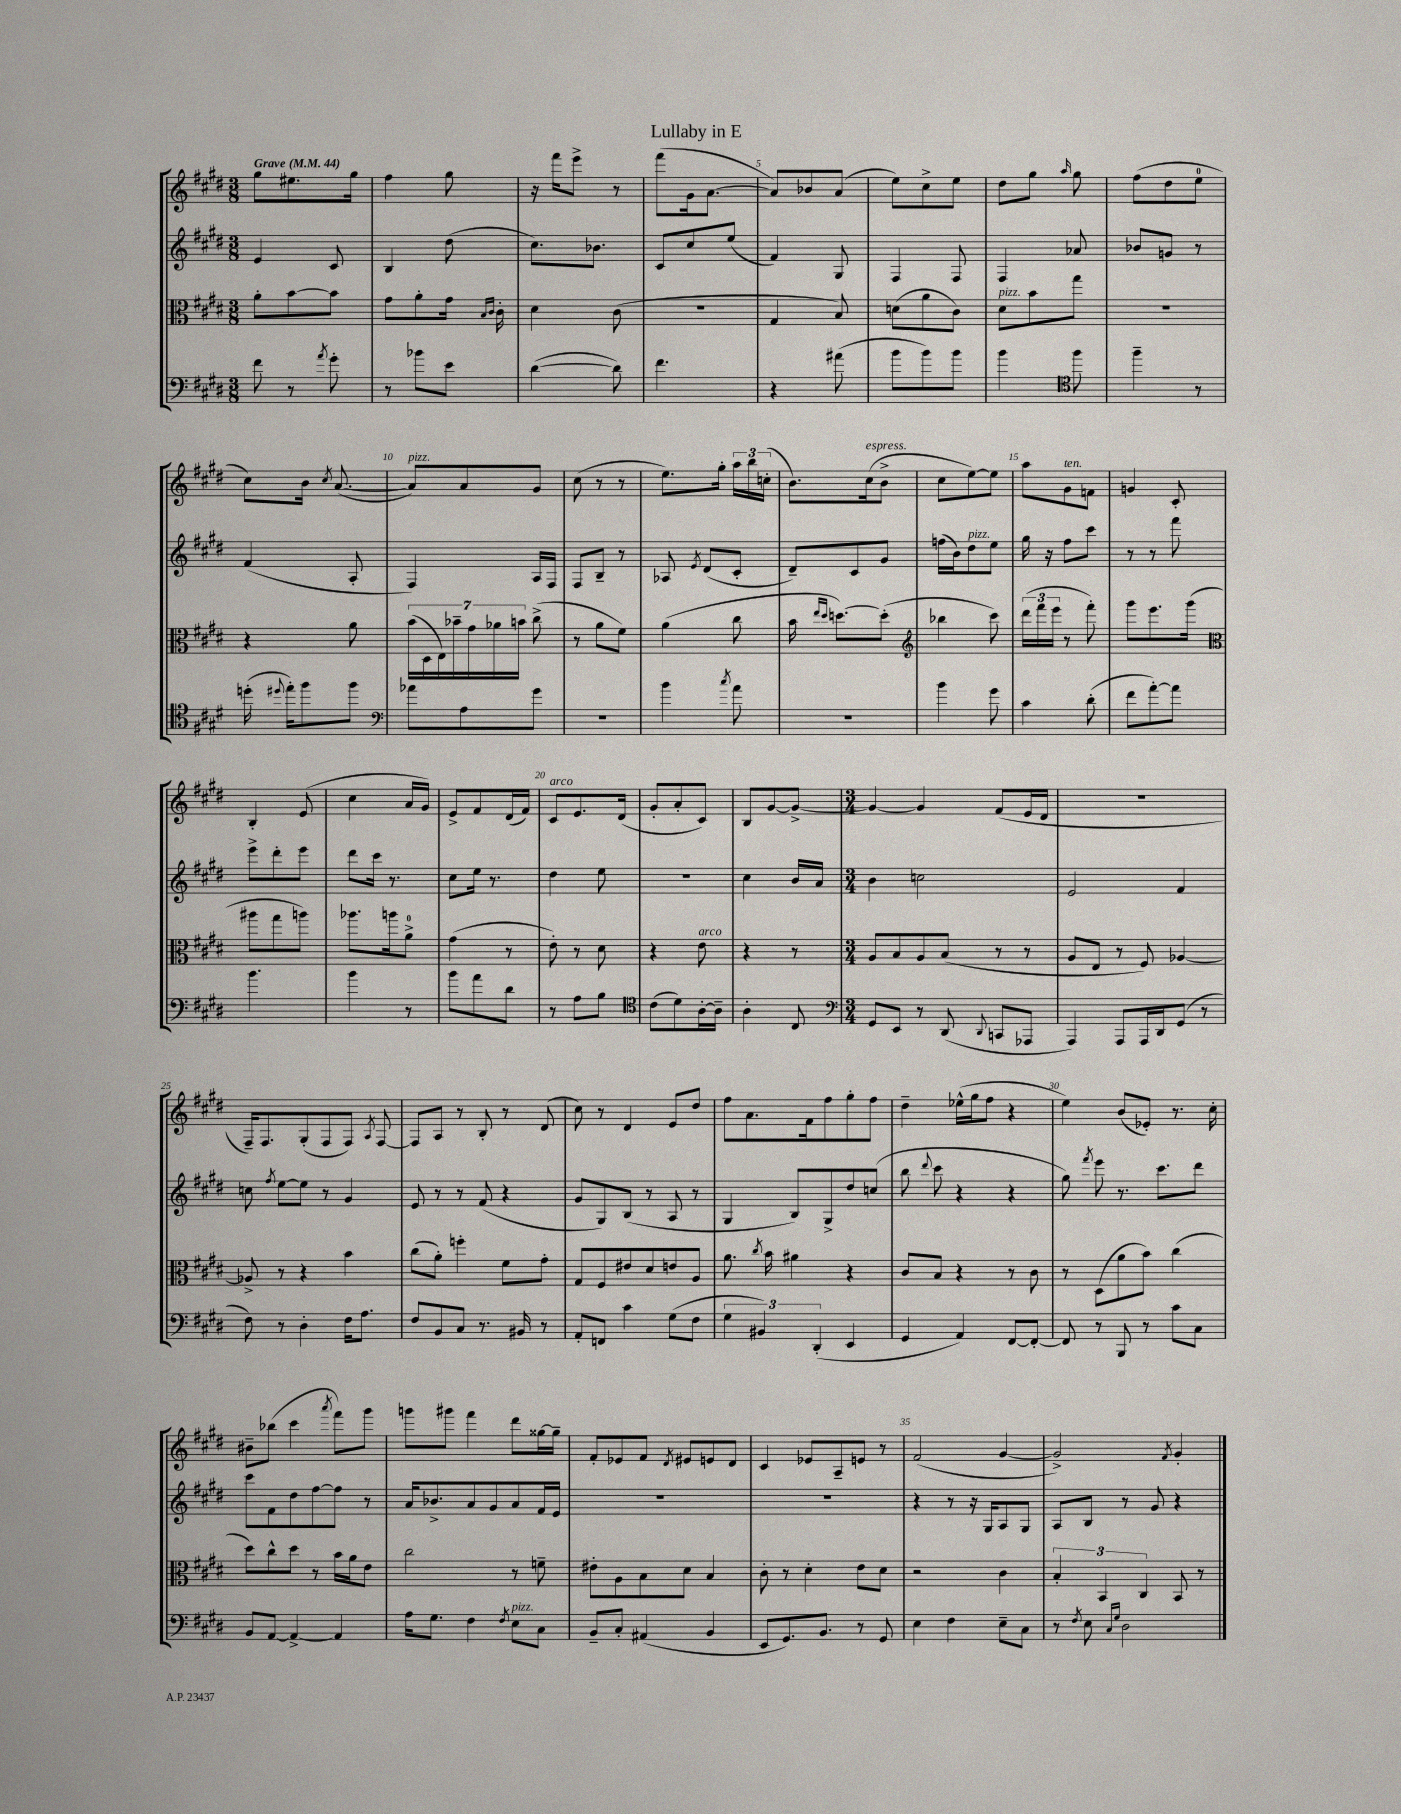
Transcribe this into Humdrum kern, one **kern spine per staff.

**kern	**kern	**kern	**kern
*part4	*part3	*part2	*part1
*staff4	*staff3	*staff2	*staff1
*clefF4	*clefC3	*clefG2	*clefG2
*k[f#c#g#d#]	*k[f#c#g#d#]	*k[f#c#g#d#]	*k[f#c#g#d#]
*M3/8	*M3/8	*M3/8	*M3/8
*MM44	*MM44	*MM44	*MM44
=1	=1	=1	=1
!	!	!	!LO:TX:a:B:t=Grave
8f#\	8a'\L	4e/	8gg#\L
8r	[8b\	.	8.ee#X\
8qa/	.	.	.
8g#'\	8b\J]	8c#/	.
.	.	.	16gg#\Jk
=2	=2	=2	=2
8r	8g#\L	4B/	4ff#\
8b-X\L	8a'\	.	.
8e\J	16g#\Jk	(8dd#\	8gg#\
.	16qqB/LL	.	.
.	16qqc#/JJ	.	.
.	16c#'\	.	.
=3	=3	=3	=3
([4d#\	4d#\	8.cc#\L)	16r
.	.	.	16fff#\KL
.	.	.	8eee^\J
.	.	8.b-X\J	.
8d#\])	(8c#\	.	8r
=4	=4	=4	=4
4.f#\	4.r	8c#/L	(8fff#\L
.	.	8cc#/	16g#\k
.	.	.	[8.a\J
.	.	(8ee/J	.
=5	=5	=5	=5
4r	4G#/	4f#/)	8a/L])
.	.	.	8b-X/
(8a#X\	8B/)	8G#/	(8a/J
=6	=6	=6	=6
8b\L	(8dn\L	4F#/	8ee\L)
8b\)	8a\	.	8cc#^\
8b\J	8c#\J)	8F#/	8ee\J
=7	=7	=7	=7
!	!LO:TX:a:i:t=pizz.	!	!
4b\	8d#\L	4F#/	8dd#\L
.	8b\	.	8gg#\J
*clefC4	*	*	*
.	.	.	16qqaa/
8ff#\	8gg#\J	8a-X/	8gg#\
=8	=8	=8	=8
4ff#~\	4.r	8b-X/L	(8ff#\L
.	.	8gn/J	8dd#\
8r	.	8r	8ee\J
!!LO:LB:g=z
=9	=9	=9	=9
(16ddn'\	4r	(4f#/	8cc#\L)
8qqdd#X/	.	.	.
16ee'\KL)	.	.	.
8ff#\	.	.	16b\Jk
.	.	.	8qcc#/
.	.	.	([8.a/
8ff#\J	8a\	8A'/	.
=10	=10	=10	=10
*clefF4	*	*	*
!	!	!	!LO:TX:a:i:t=pizz.
8a-X\L	(28b\LL	4F#/)	8a/L])
.	28D#\	.	.
.	28E\)	.	.
.	28b-X~\	.	.
8A\	.	.	8a/
.	28g#\	.	.
.	28a-X\	.	.
.	28bn\JJ	.	.
8g#\J	(8cc#^\	16A/LL	8g#/J
.	.	16F#/JJ	.
=11	=11	=11	=11
4.r	8r	8F#/L	(8cc#\
.	8a\L	8B~/J	8r
.	8f#\J)	8r	8r
=12	=12	=12	=12
4b\	(4a\	8A-X/	8.ee\L)
.	.	8qe/	.
.	.	(8d#/L	.
.	.	.	16gg#'\Jk
8qcc#/	.	.	.
8a\	8cc#\	8c#'/J	24aa\LL
.	.	.	24bb\
.	.	.	(24ccn'\JJ
=13	=13	=13	=13
4.r	16b\	8d#~/L)	8.b\L)
.	16qqee/LL	.	.
.	16qqdd#/JJ	.	.
.	[8.ddn\L)	.	.
.	.	8c#/	.
!	!	!	!LO:TX:a:i:t=espress.
.	.	.	(16cc#\k
.	(8dd'\J]	8g#/J	8b^\J
=14	=14	=14	=14
*	*clefG2	*	*
4b\	4bb-X\	(16ffn\LL	8cc#\L
.	.	16b\J)	.
!	!	!LO:TX:a:i:t=pizz.	!
.	.	8dd#\	[8ee\)
8g#\	8ccc#\)	8ee\J	8ee\J]
=15	=15	=15	=15
4c#\	(24ddd#\LL	16gg#\	8aa\L
.	24fff#\	.	.
.	.	16r	.
.	24eee\JJ	.	.
!	!	!	!LO:TX:a:i:t=ten.
.	8r	8ff#\L	8g#\
(8d#'\	8fff#'\)	8ccc#\J	8fn\J
=16	=16	=16	=16
8f#\L	8ggg#\L	8r	4gn/
[8a'\)	8.eee\	8r	.
8a\J]	.	8fff#\	8c#'/
.	(16ggg#\Jk	.	.
!!LO:LB:g=z
=17	=17	=17	=17
*	*clefC3	*	*
4.b\	8aa#X\L	8eee^\L	4B'/
.	8gg#\	8ddd#'\	.
.	8aan\J)	8eee\J	(8e/
=18	=18	=18	=18
4b\	8.aa-X\L	8ddd#\L	4cc#\
.	.	16ccc#\Jk	.
.	16aan\k	8.r	.
8r	8a^\J	.	16a/LL
.	.	.	16g#/JJ)
=19	=19	=19	=19
8b\L	(4g#\	8cc#\L	8e^/L
8a\	.	16ee\Jk	8f#/
.	.	8.r	.
8d#\J	8r	.	(16d#/L
.	.	.	16f#/JJ)
=20	=20	=20	=20
!	!	!	!LO:TX:a:i:t=arco
8r	8e'\)	4dd#\	8c#/L
8A\L	8r	.	8.e/
8B\J	8d#\	8ee\	.
.	.	.	(16d#/Jk
=21	=21	=21	=21
*clefC4	*	*	*
(8c#\L	4r	4.r	8g#'/L
8d#\)	.	.	8a'/
!	!LO:TX:a:i:t=arco	!	!
[16A'\L	8e\	.	8c#/J)
16A~\JJ]	.	.	.
=22	=22	=22	=22
4A'\	4r	4cc#\	8B/L
.	.	.	[8g#/
8C#/	8r	16b/LL	8g#^/J_
.	.	16a/JJ	.
=23	=23	=23	=23
*clefF4	*	*	*
*M3/4	*M3/4	*M3/4	*M3/4
8GG#/L	8A/L	4b\	4g#/_
8EE/J	8B/	.	.
8r	8A/	2ccn\	4g#/]
(8DD#/	(8B/J	.	.
8qqDD#/	.	.	.
8CCn/L	8r	.	(8f#/L
8AAA-X/J	8r	.	16e/L
.	.	.	16d#/JJ
=24	=24	=24	=24
4AAA/)	8A/L	2e/	2.r
.	8E/J	.	.
8AAA/L	8r	.	.
16AAA/L	8F#/)	.	.
16DD#/J	.	.	.
(8GG#/J	[4A-X/	4f#/	.
8r	.	.	.
!!LO:LB:g=z
=25	=25	=25	=25
8F#\)	8A-X^/]	8ccn\	16F#~/KL)
.	.	.	8.F#/
.	.	8qff#/	.
8r	8r	[8ee\L	.
4D#'\	4r	8ee\J]	(8G#'/
.	.	8r	8F#/
16F#\KL	4b\	4g#/	8F#/J)
8.A\J	.	.	.
.	.	.	8qA/
.	.	.	[8F#/
=26	=26	=26	=26
8F#/L	(8cc#\L	8e/	8F#/L]
8BB/	8a'\J)	8r	8A/J
8C#/J	4ffn'\	8r	8r
8.r	.	(8f#/	8B'/
.	8f#\L	4r	8r
16BB#X/	.	.	.
8r	8g#'\J	.	(8d#/
=27	=27	=27	=27
8AA'/L	8G#/L	8g#/L	8cc#\)
8FFn/J	8F#/	8G#/)	8r
4c#\	8e#X/	(8B/J	4d#/
.	8d#/	8r	.
(8G#\L	8en/	8A/	8e/L
8F#\J	8A/J	8r	8dd#/J
=28	=28	=28	=28
6G#\	8.a\	4G#/	8ff#\L
.	.	.	8.a\
6BB#X/)	.	.	.
.	8qcc#/	.	.
.	16b\	.	.
.	4a#X\	8B/L)	.
.	.	.	16f#\k
(6DD#'/	.	.	.
.	.	8G#^/	8ff#\
4EE/	4r	8dd#/	8gg#'\
.	.	(8ccn/J	8ff#\J
=29	=29	=29	=29
4GG#/	8c#/L	8bb\	4dd#~\
.	.	8qqddd#/	.
.	8B/J	8ccc#\	.
4AA/)	4r	4r	(16ee-X^^\LL
.	.	.	16gg#\J
.	.	.	8ff#\J
[8FF#/L	8r	4r	4r
8FF#'/J_	8c#\	.	.
=30	=30	=30	=30
8FF#/]	8r	8gg#\)	4ee\)
.	.	8qfff#/	.
8r	(8D#\L	8eee\	.
8BBB/	8a\	8.r	(8b/L
8r	8b\J)	.	8e-X'/J)
.	.	8.ccc#\L	.
8c#\L	(4cc#\	.	8.r
8C#\J	.	8ddd#\J	.
.	.	.	16cc#'\
!!LO:LB:g=z
=31	=31	=31	=31
8BB/L	8dd#\L)	8ccc#\L	8b#X~\L
[8AA/J	8cc#^^\	8f#\	(8bb-X\J
4AA^/_	8dd#\J	8dd#\	4ccc#\
.	8r	[8ff#\	.
.	.	.	8qaaa/
4AA/]	16b\LL	8ff#\J]	8fff#\L)
.	16a\J	.	.
.	8e\J	8r	8ggg#\J
=32	=32	=32	=32
16A\KL	2cc#\	16a/KL	8gggn\L
8.G#\J	.	8.b-X^/	.
.	.	.	8ggg#X\J
4F#\	.	8a/	4fff#\
.	.	8g#/	.
8qF#/	.	.	.
!LO:TX:a:i:t=pizz.	!	!	!
8E\L	8r	8a/	8ddd#\L
8C#\J	8fn~\	16f#/L	[16gg##X\L
.	.	16e/JJ	16gg##~\JJ]
=33	=33	=33	=33
8BB~/L	8e#X'\L	2.r	8f#'/L
8C#'/J	8A\	.	8e-X/
(4AA#X/	8B\	.	8f#/J
.	.	.	8qd#/
.	8d#\J	.	8e#X/L
4BB/	4B/	.	8en/
.	.	.	8d#/J
=34	=34	=34	=34
8EE/L	8c#'\	2.r	4c#/
8.GG#/)	8r	.	.
.	4d#'\	.	8e-X/L
8.BB/J	.	.	.
.	.	.	8A~/
8r	8e\L	.	8en/J
8GG#/	8d#\J	.	8r
=35	=35	=35	=35
4E\	2r	4r	(2f#/
4F#\	.	8r	.
.	.	16r	.
.	.	16G#/KL	.
8E~\L	4c#\	8A/	[4g#/
8C#\J	.	8G#/J	.
=36	=36	=36	=36
8r	6B'/	8A/L	2g#^/])
8qF#/	.	.	.
8E\	.	8B/J	.
.	6BB/	.	.
16qqC#/LL	.	.	.
16qqG#/JJ	.	.	.
2D#\	.	8r	.
.	6C#/	.	.
.	.	8g#/	.
.	.	.	8qf#/
.	8BB/	4r	4g#'/
.	8r	.	.
==	==	==	==
*-	*-	*-	*-
